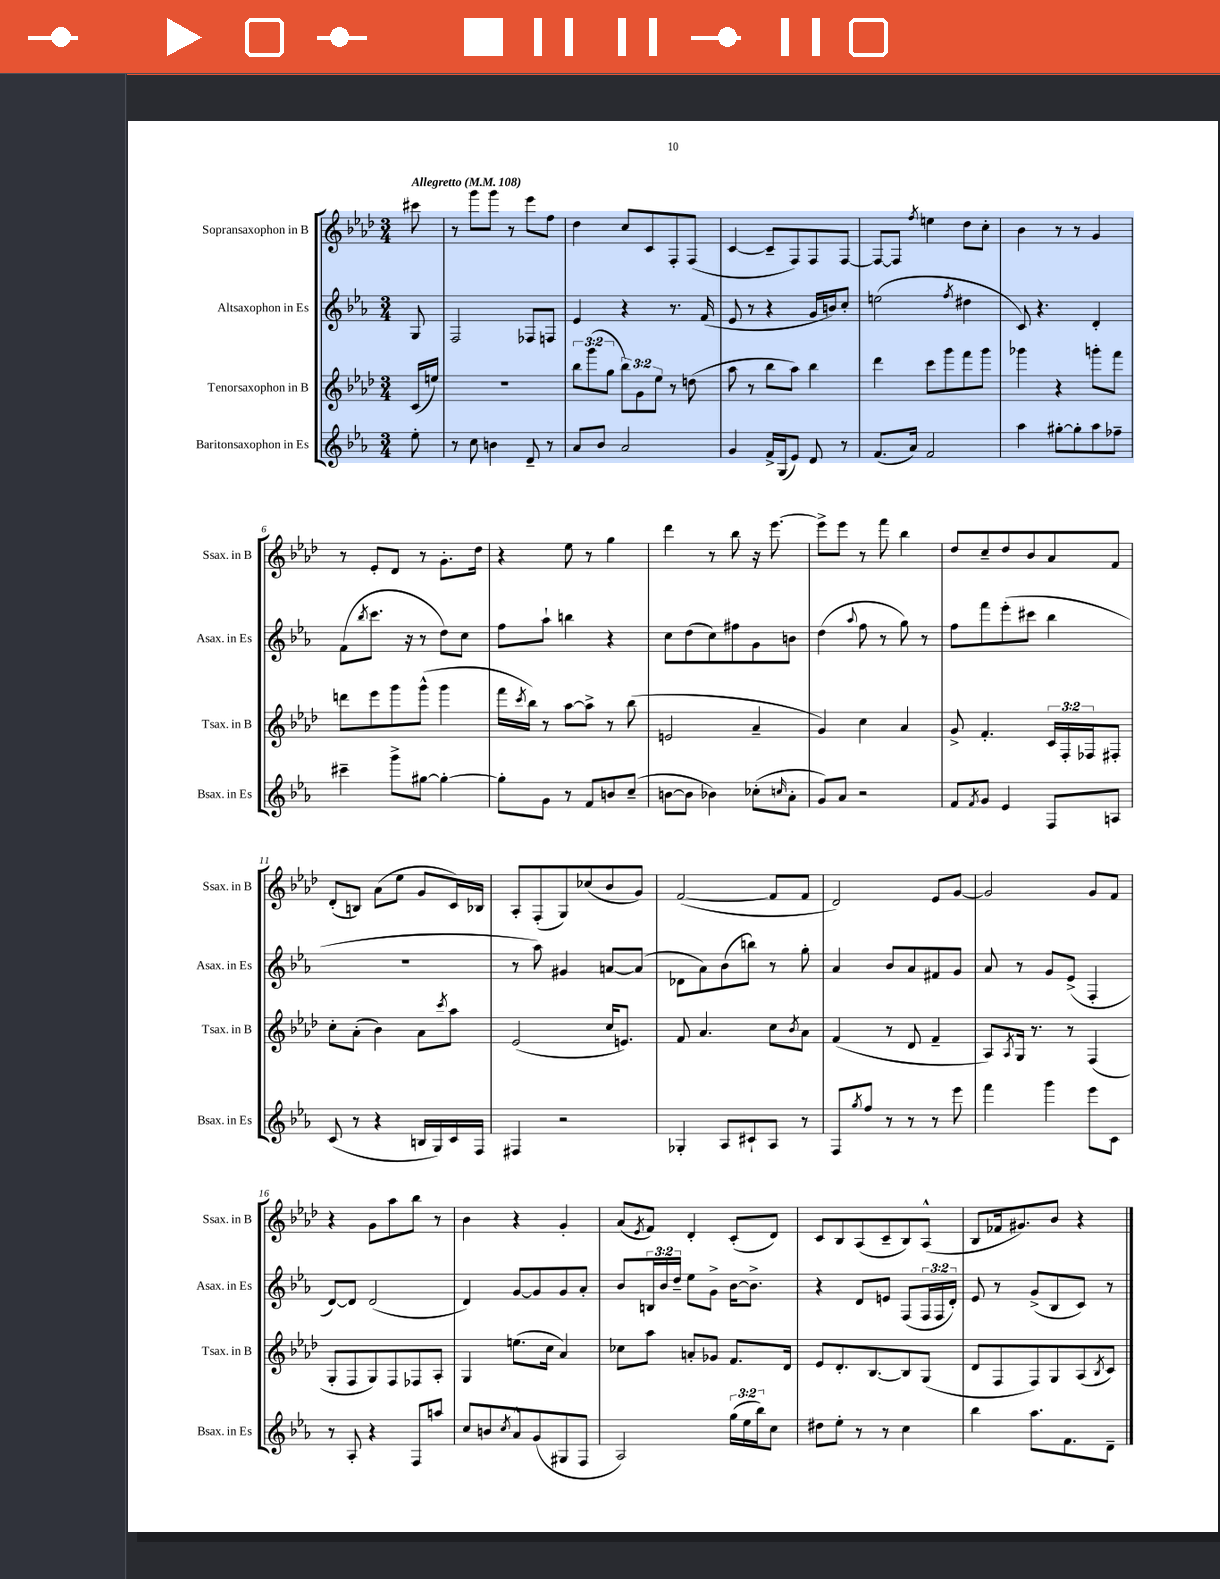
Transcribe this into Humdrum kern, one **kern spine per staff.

**kern	**kern	**kern	**kern
*staff4	*staff3	*staff2	*staff1
*clefG2	*clefG2	*clefG2	*clefG2
*k[b-e-a-]	*k[b-e-a-d-]	*k[b-e-a-]	*k[b-e-a-d-]
*M3/4	*M3/4	*M3/4	*M3/4
*MM108	*MM108	*MM108	*MM108
8ee-'	(16c	8G	8ccc#
.	16ee)	.	.
=	=	=	=
8r	2.r	2F	8r
8cc	.	.	8ggg
4b	.	.	8ggg
.	.	.	8r
8d~	.	8F-	8eee-
8r	.	8F	8ff
=	=	=	=
8a-	12bb-	4e-	4dd-
.	(12ggg	.	.
8b-	.	.	.
.	12gg	.	.
2a-	12bb-)	4r	8cc
.	12g	.	.
.	.	.	8c
.	12ee-	.	.
.	8r	8.r	8F'
.	(8dd	.	(8F
.	.	(16f	.
=	=	=	=
4g	8aa-	8e-	[4c
.	8r	8r	.
16f^	8bb-	4r	8c~]
(16G	.	.	.
8e-)	8aa-)	.	8F)
8d	4bb-	16g	8F
.	.	16b)	.
8r	.	8cc'	[8F
=	=	=	=
(8.f	4ddd-	(2ee	8F_
.	.	.	8F]
16a-)	.	.	.
.	.	.	8qff
2f	8ccc	.	4ee
.	8ggg	.	.
.	.	8qff	.
.	8fff	4dd#	8dd-
.	8ggg	.	8cc'
=	=	=	=
4aa-	4ggg-	8c)	4b-
.	.	4.r	.
[8gg#'	4r	.	8r
8gg#']	.	.	8r
8aa-	8ggg'	4d'	4g
8ff-~	8fff	.	.
=	=	=	=
4ccc#~	8ddd	(8f	8r
.	.	8qbb-	.
.	8eee-	8.ccc	8e-'
8ggg^	8ggg	.	8d-
.	.	16r	.
[8gg#	(8ggg^^	8r	8r
4gg#'_	4ggg	8dd)	8.g'
.	.	8cc	.
.	.	.	16dd-
=	=	=	=
8gg#']	16fff	8ff	4r
.	8qccc	.	.
.	16bb-)	.	.
8g	8r	8aa-`	.
8r	[8aa-	4bb	8ee-
8f	8aa-^]	.	8r
8b	8r	4r	4gg
(8cc~	(8bb-	.	.
=	=	=	=
[8b	2e	8cc	4ddd-
8b]	.	(8dd	.
4b-)	.	8cc)	8r
.	.	8ff#	8bb-
(8cc-'	4a-~	8g	16r
.	.	.	[8.eee-
16qqcc	.	.	.
8a-'	.	8b	.
=	=	=	=
8g)	4g)	(4dd	8eee-^]
8a-	.	.	8eee-
.	.	8qqaa-	.
2r	4cc	8ff	8r
.	.	8r	8fff
.	4a-	8gg)	4bb-
.	.	8r	.
=	=	=	=
8f	8g^	8ff	8dd-
8qf	.	.	.
8g	4.f'	8fff	8cc~
4e-	.	(8eee-'	8dd-
.	.	8ccc#	8b-
8F	24c	4bb-	8a-
.	24F'	.	.
.	24F-	.	.
8A	8F#'	.	8f
=	=	=	=
(8c	8cc'	2.r	(8d-'
8r	(8a-'	.	8B)
4r	4b-)	.	(8a-
.	.	.	8ee-
16B	8a-	.	8g
16G)	.	.	.
.	8qccc	.	.
16c	8aa-	.	16c)
16F	.	.	16B-
=	=	=	=
4F#	(2e-	8r	8A-'
.	.	8aa-)	(8F'
2r	.	4g#	8G)
.	.	.	(8cc-
.	16cc	[8a	8b-
.	8.e)	.	.
.	.	(8a]	8g)
=	=	=	=
4G-'	8f	8d-	([2f
.	4.a-	8a-)	.
8A-	.	(8b-	.
8c#`	.	8bb)	.
8A-	8cc	8r	8f]
.	8qb-	.	.
8r	8a-	8gg'	8f
=	=	=	=
8F	(4f	4a-	2d-)
8qgg	.	.	.
8ff	.	.	.
8r	8r	8b-	.
8r	8d-	8a-	.
8r	4f~	8f#	8e-
8eee-	.	8g	[8g
=	=	=	=
4fff	8A-)	8a-	2g]
.	8qA-	.	.
.	16G	8r	.
.	8.r	.	.
4ggg	.	8g	.
.	8r	(8e-^	.
8eee-	(4F	4F'	8g
8c	.	.	8f
=	=	=	=
8r	8G'	[8d)	4r
8A-'	8F	8d]	.
4r	8G)	(2d	8g
.	8F	.	8aa-
8F	8F-	.	8bb-
8aa	8A-'	.	8r
=	=	=	=
8cc	4G	4d)	4b-
8b	.	.	.
8qcc	.	.	.
8a-^^	(8.ee	[8g	4r
(8g	.	8g]	.
.	16cc	.	.
8G#	4a-)	8g	4g'
8F	.	8a-'	.
=	=	=	=
2A-)	8cc-	8b-	(8a-
.	.	.	8qe-
.	8aa-	24B	8f)
.	.	24b-	.
.	.	24dd~	.
.	8a'	8ee-	4d-'
.	8g-	8g^	.
(24gg	8.f	[16b-	(8c'
24ee-	.	.	.
.	.	8.b-^]	.
24bb-)	.	.	.
8cc	.	.	8d-)
.	16d-	.	.
=	=	=	=
8dd#	8e-	4r	8c
8ee-'	8.d-'	.	8B-
8r	.	8d	(8A-
.	[8.B-	.	.
8r	.	8e	8c~
4cc	8B-]	(8F	8B-)
.	(8G	24F	(8A-^^
.	.	24F	.
.	.	24d')	.
=	=	=	=
4bb-	8d-	8e-	8B-
.	8F	8r	16f-
.	.	.	8.g#)
8.aa-	8F)	(8g^	.
.	8G	8B-	8b-
8.f	.	.	.
.	(8A-	8c)	4r
.	8qB-	.	.
8d~	8c)	8r	.
==	==	==	==
*-	*-	*-	*-
